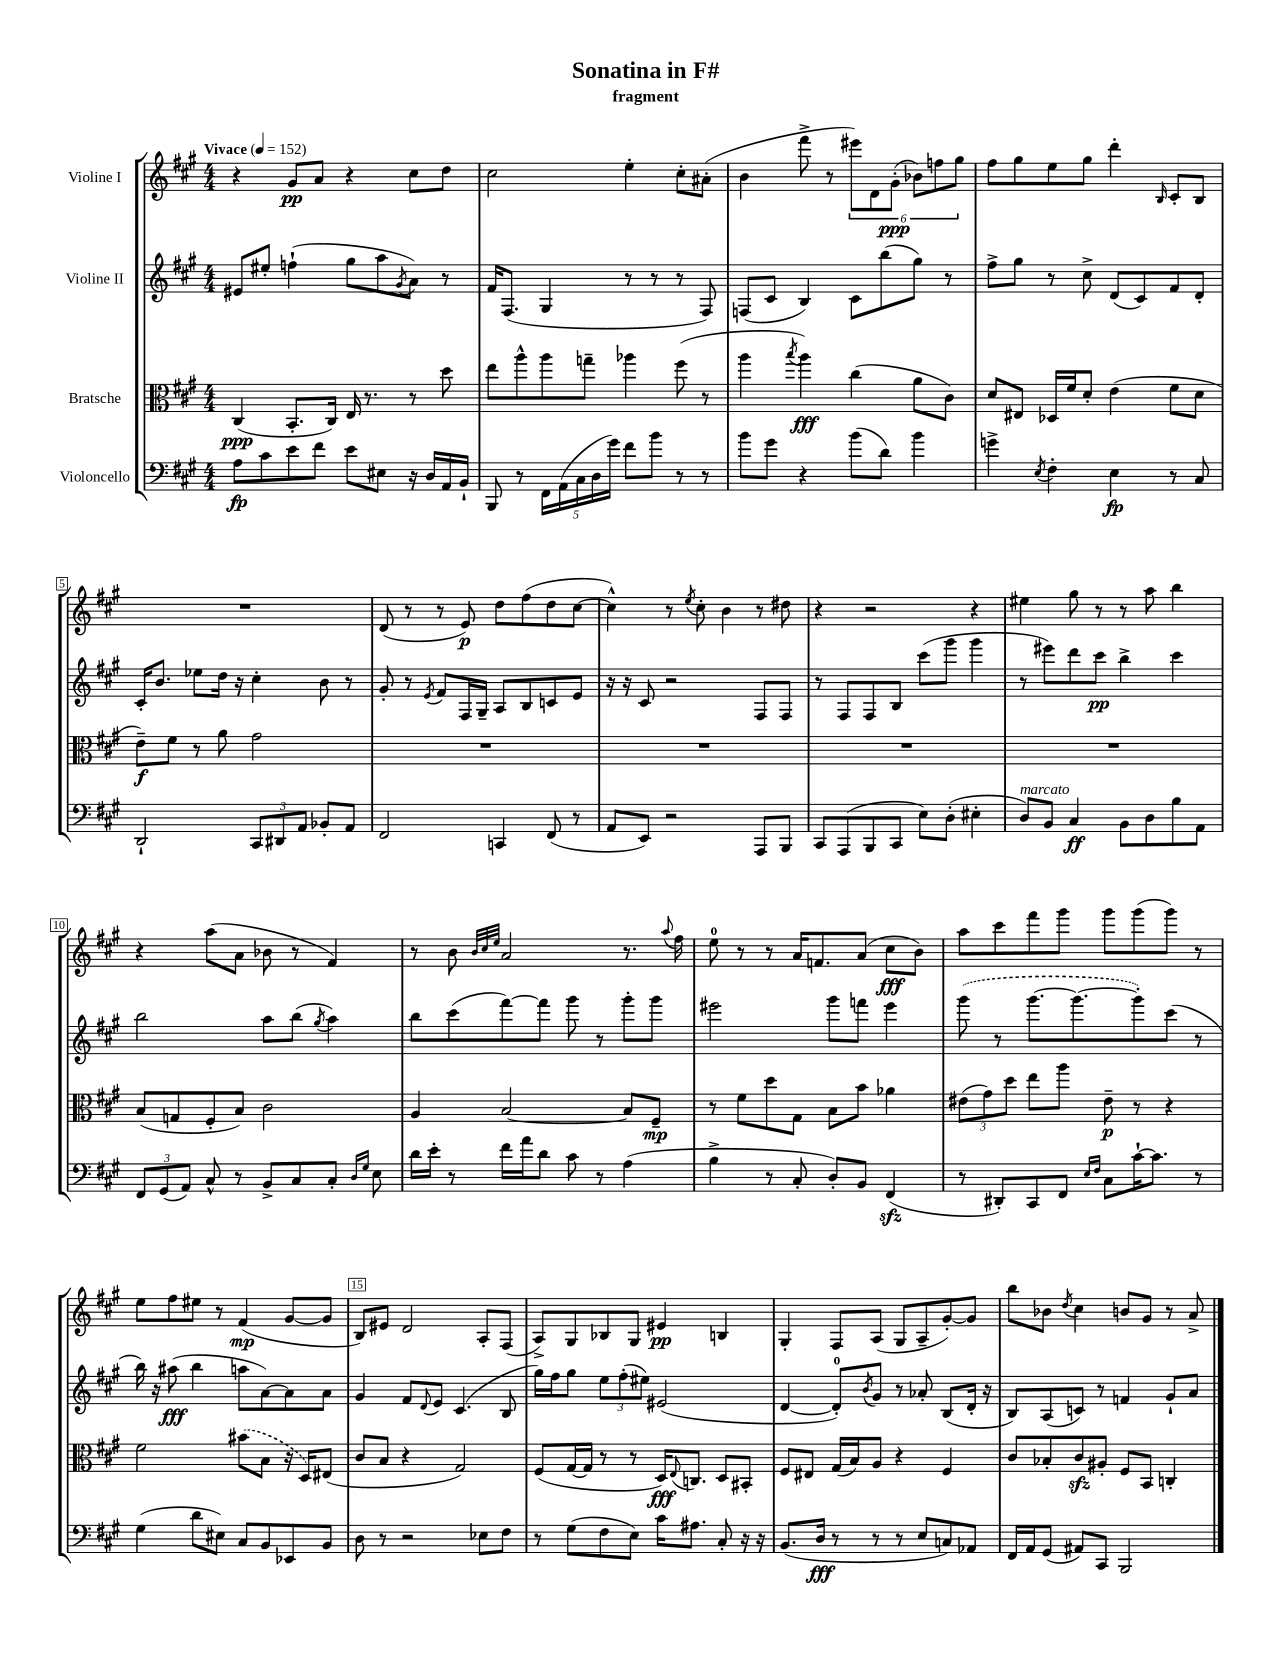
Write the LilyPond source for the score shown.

\header { title = "Sonatina in F#" subtitle = "fragment" }
<<
\new StaffGroup <<
\new Staff = "s0" \with { instrumentName = "Violine I" } {
    \clef treble \key a \major \numericTimeSignature \time 4/4 \tempo "Vivace" 4 = 152
    r4 gis'8\pp a'8 r4 cis''8 d''8 |
    cis''2 e''4-. cis''8-. ais'8-.( |
    b'4 fis'''8-> r8 \tuplet 6/4 { eis'''8) d'8 gis'8-.\ppp( bes'8) f''8 gis''8 } |
    fis''8 gis''8 e''8 gis''8 d'''4-. \grace { b16 } cis'8-. b8 |
    R1 |
    d'8( r8 r8 e'8\p) d''8 fis''8( d''8 cis''8~ |
    cis''4-^) r8 \acciaccatura { e''8 } cis''8-. b'4 r8 dis''8 |
    r4 r2 r4 |
    eis''4 gis''8 r8 r8 a''8 b''4 |
    r4 a''8( a'8 bes'8 r8 fis'4) |
    r8 b'8 \grace { b'32 cis''32 e''32 } a'2 r8. \appoggiatura { a''8 } fis''16 |
    e''8-0 r8 r8 a'16 f'8. a'8( cis''8\fff b'8) |
    a''8 cis'''8 fis'''8 gis'''8 gis'''8 gis'''8( gis'''8) r8 |
    e''8 fis''8 eis''8 r8 fis'4\mp( gis'8~ gis'8 |
    b8) eis'8 d'2 a8-. fis8( |
    a8->) gis8 bes8 gis8 eis'4\pp b4 |
    gis4-. fis8 a8( gis8 a8-- gis'8~-.) gis'8 |
    b''8 bes'8 \acciaccatura { d''8 } cis''4 b'8 gis'8 r8 a'8-> \bar "|." |
}
\new Staff = "s1" \with { instrumentName = "Violine II" } {
    \clef treble \key a \major \numericTimeSignature \time 4/4
    eis'8 eis''8-. f''4-!( gis''8 a''8 \acciaccatura { gis'8 } a'8) r8 |
    fis'16 fis8.( gis4 r8 r8 r8 fis8) |
    f8( cis'8 b4) cis'8 b''8( gis''8) r8 |
    fis''8-> gis''8 r8 cis''8-> d'8( cis'8) fis'8 d'8-. |
    cis'16-. b'8. ees''8 d''16 r16 cis''4-. b'8 r8 |
    gis'8-. r8 \acciaccatura { e'8 } fis'8 fis16 gis16-- a8 b8 c'8 e'8 |
    r16 r16 cis'8 r2 fis8 fis8 |
    r8 fis8 fis8 b8 cis'''8( gis'''8 gis'''4 |
    r8 eis'''8) d'''8 cis'''8\pp b''4-> cis'''4 |
    b''2 a''8 b''8( \acciaccatura { gis''8 } a''4) |
    b''8 cis'''8( fis'''8~) fis'''8 gis'''8 r8 gis'''8-. gis'''8 |
    eis'''2 gis'''8 f'''8 eis'''4 |
    \once \slurDashed gis'''8( r8 gis'''8.~ gis'''8.~ gis'''8-.) cis'''8( r8 |
    b''16) r16 ais''8\fff( b''4 a''8 a'8~) a'8 a'8 |
    gis'4 fis'8 \appoggiatura { d'8 } e'8 cis'4.( b8 |
    gis''16) fis''16 gis''8 \tuplet 3/2 { e''8 fis''8-.( eis''8) } eis'2( |
    d'4~ d'8-0-.) \acciaccatura { b'8 } gis'8 r8 aes'8-. b8( d'16-. r16 |
    b8) a8( c'8) r8 f'4 gis'8-! a'8 \bar "|." |
}
\new Staff = "s2" \with { instrumentName = "Bratsche" } {
    \clef alto \key a \major \numericTimeSignature \time 4/4
    cis4\ppp( b,8.-. cis16) e16 r8. r8 d''8 |
    e''8 a''8-^ a''8 g''8-- aes''4 fis''8( r8 |
    a''4 \acciaccatura { b''8 } a''4\fff) cis''4( a'8 cis'8) |
    d'8 eis8 des16 fis'16 d'8-. e'4( fis'8 d'8 |
    e'8--\f) fis'8 r8 a'8 gis'2 |
    R1 |
    R1 |
    R1 |
    R1 |
    b8( g8 fis8-. b8) cis'2 |
    a4 b2~ b8 fis8--\mp |
    r8 fis'8 d''8 gis8 b8 b'8 aes'4 |
    \tuplet 3/2 { eis'8( gis'8) d''8 } e''8 a''8 eis'8--\p r8 r4 |
    fis'2 \once \slurDashed bis'8( b8 r16 d16) eis8( |
    cis'8 b8 r4 gis2) |
    fis8( gis16~ gis16 r8 r8 d16\fff) \appoggiatura { e8 } c8. d8 bis,8-. |
    fis8 eis8 gis16( b16) a8 r4 fis4 |
    cis'8 bes8-. cis'8\sfz ais8-. fis8 b,8 c4-. \bar "|." |
}
\new Staff = "s3" \with { instrumentName = "Violoncello" } {
    \clef bass \key a \major \numericTimeSignature \time 4/4
    a8\fp cis'8 e'8 fis'8 e'8 eis8 r16 d16 a,16 b,16-! |
    b,,8 r8 \tuplet 5/4 { fis,16 a,16( cis16 d16 gis'16) } fis'8 b'8 r8 r8 |
    b'8 gis'8 r4 b'8( d'8) b'4 |
    g'4-> \acciaccatura { e8 } fis4-. e4\fp r8 cis8 |
    d,2-! \tuplet 3/2 { cis,8 dis,8 a,8 } bes,8-. a,8 |
    fis,2 c,4 fis,8( r8 |
    a,8 e,8) r2 a,,8 b,,8 |
    cis,8 a,,8( b,,8 cis,8 e8) d8-.( eis4-. |
    d8^\markup { \italic "marcato" }) b,8 cis4\ff b,8 d8 b8 a,8 |
    \tuplet 3/2 { fis,8 gis,8( a,8) } cis8-^ r8 b,8-> cis8 cis8-. \grace { d16 gis16 } e8 |
    d'16 e'16-. r8 fis'16 a'16 d'8 cis'8 r8 a4( |
    b4-> r8 cis8-. d8-.) b,8 fis,4\sfz( |
    r8 dis,8-.) cis,8 fis,8 \grace { e16 fis16 } cis8 cis'16~-! cis'8. r8 |
    gis4( d'8 eis8) cis8 b,8 ees,8 b,8 |
    d8 r8 r2 ees8 fis8 |
    r8 gis8( fis8 e8) cis'16 ais8. cis8-. r16 r16 |
    b,8.( d16\fff r8 r8 r8 e8 c8) aes,8 |
    fis,16 a,16 gis,8( ais,8) cis,8 b,,2 \bar "|." |
}
>>
>>
\layout { \context { \Score \override BarNumber.break-visibility = ##(#f #t #t) barNumberVisibility = #(every-nth-bar-number-visible 5) \override BarNumber.stencil = #(make-stencil-boxer 0.1 0.3 ly:text-interface::print) } }
